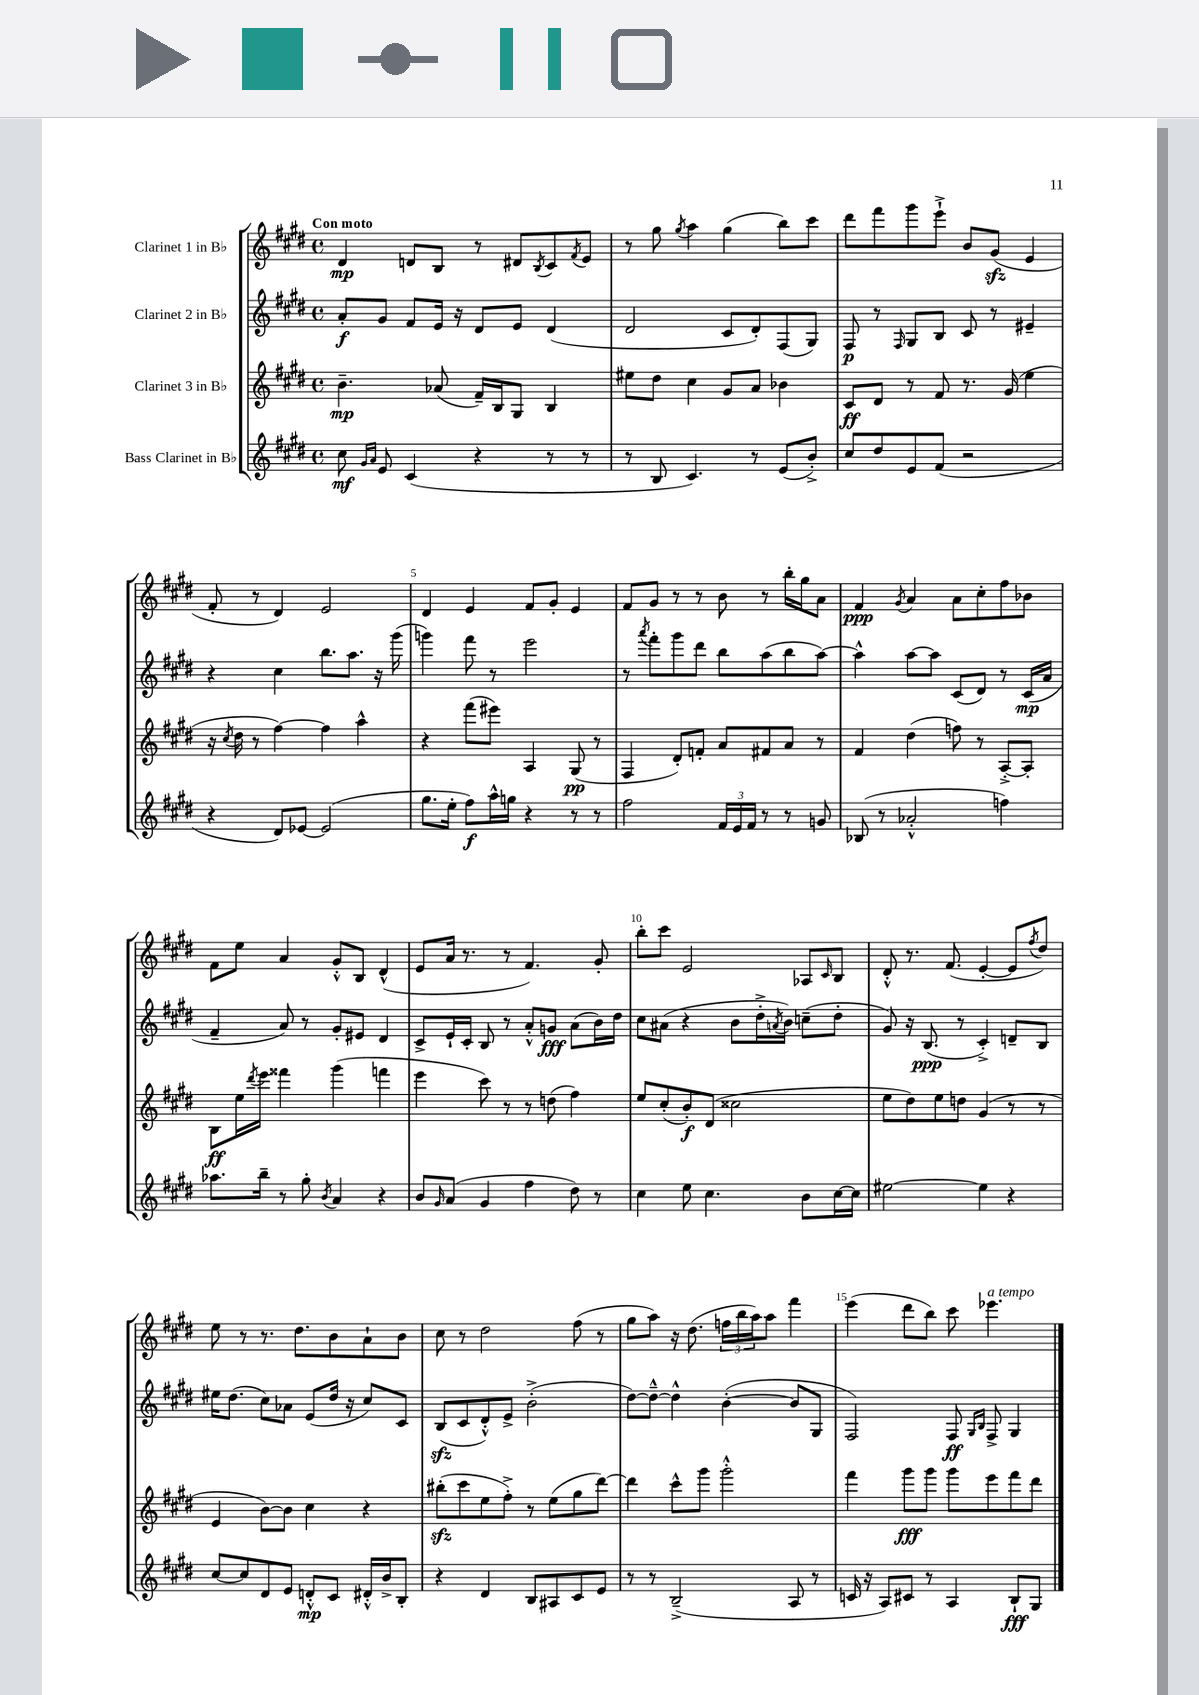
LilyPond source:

<<
\new StaffGroup <<
\new Staff = "s0" \with { instrumentName = "Clarinet 1 in Bb" } {
    \clef treble \key e \major \defaultTimeSignature \time 4/4 \tempo "Con moto"
    dis'4\mp d'8 b8 r8 dis'8 \acciaccatura { b8 } cis'8 \acciaccatura { fis'8 } e'8 |
    r8 gis''8 \acciaccatura { gis''8 } a''4 gis''4( b''8) cis'''8 |
    dis'''8 fis'''8 gis'''8 e'''8-!-> b'8 gis'8\sfz( e'4 |
    fis'8-. r8 dis'4) e'2 |
    dis'4 e'4 fis'8 gis'8-. e'4 |
    fis'8 gis'8 r8 r8 b'8 r8 b''16-. gis''16 a'8 |
    fis'4\ppp \acciaccatura { gis'8 } a'4 a'8 cis''8-. fis''8 bes'8 |
    fis'8 e''8 a'4 gis'8-.-^ b8 dis'4-^( |
    e'8 a'16 r8. r8 fis'4.) gis'8-. |
    b''8-. cis'''8 e'2 aes8 \grace { cis'16 } b8 |
    dis'8-.-^ r8. fis'8.( e'4~-. e'8 \acciaccatura { fis''8 } dis''8) |
    e''8 r8 r8. dis''8. b'8 a'8-! b'8 |
    cis''8 r8 dis''2 fis''8( r8 |
    gis''8 a''8) r16 dis''8.( \tuplet 3/2 { f''16 b''16 a''16) } a''8 fis'''4 |
    e'''4( dis'''8 b''8) cis'''8 ees'''4.^\markup { \italic "a tempo" } \bar "|." |
}
\new Staff = "s1" \with { instrumentName = "Clarinet 2 in Bb" } {
    \clef treble \key e \major \defaultTimeSignature \time 4/4
    a'8-.\f gis'8 fis'8 e'16 r16 dis'8 e'8 dis'4( |
    dis'2 cis'8 dis'8-.) fis8( gis8) |
    fis8\p r8 \grace { fis16 } gis8 b8 cis'8 r8 eis'4-- |
    r4 cis''4 b''8. a''8. r16 gis'''16( |
    g'''4) fis'''8 r8 e'''2 |
    r8 \acciaccatura { a'''8 } fis'''8-. gis'''8 dis'''8 b''8 a''8( b''8 a''8~) |
    a''4-^ a''8~ a''8 cis'8( dis'8) r8 cis'16\mp( a'16 |
    fis'4-- a'8) r8 gis'8-. eis'8 dis'4 |
    cis'8-> e'16-! cis'16-. b8 r8 a'8-.-^ g'8\fff a'8( b'16) dis''16 |
    cis''8 ais'8( r4 b'8 dis''16-.-> \acciaccatura { a'8 } b'16) c''8--( dis''8-. |
    gis'8) r16 b8.\ppp( r8 cis'4-.->) d'8-- b8 |
    eis''16 dis''8.( cis''8) aes'8 e'8( dis''16 r16 cis''8) cis'8 |
    b8\sfz( cis'8 dis'8-.-^) e'8-> b'2-.->( |
    dis''8~) dis''8~---^ dis''4-^ b'4~-.( b'8 gis8 |
    fis2) fis8\ff \grace { gis16 b16 } fis8-> gis4 \bar "|." |
}
\new Staff = "s2" \with { instrumentName = "Clarinet 3 in Bb" } {
    \clef treble \key e \major \defaultTimeSignature \time 4/4
    b'4.--\mp aes'8( fis'16--) b16 gis8 b4 |
    eis''8 dis''8 cis''4 gis'8 a'8 bes'4 |
    cis'8\ff dis'8 r8 fis'8 r8. gis'16( e''4 |
    r16 \acciaccatura { cis''8 } dis''16 r8 fis''4~) fis''4 a''4-^ |
    r4 fis'''8( eis'''8) a4 gis8\pp( r8 |
    fis4 dis'8-.) f'8-. a'8 fis'8 a'8 r8 |
    fis'4 dis''4( f''8) r8 a8~-.-> a8-. |
    b8\ff e''16 \acciaccatura { dis'''8 } e'''16 fisis'''4 gis'''4( f'''4 |
    e'''4 cis'''8) r8 r8 d''8( fis''4) |
    e''8 cis''8-.( b'8-.\f) dis'8( cisis''2 |
    e''8 dis''8) e''8 d''8 gis'4( r8 r8 |
    e'4 b'8~) b'8 cis''4 r4 |
    bis''8-.\sfz( cis'''8 e''8 fis''8-.->) r8 e''8( gis''8 dis'''8~) |
    dis'''4 cis'''8-^ gis'''8 gis'''2-.-^ |
    fis'''4 gis'''8\fff gis'''8 gis'''8 e'''8 fis'''8 dis'''8 \bar "|." |
}
\new Staff = "s3" \with { instrumentName = "Bass Clarinet in Bb" } {
    \clef treble \key e \major \defaultTimeSignature \time 4/4
    cis''8\mf \grace { gis'16 a'16 } e'8 cis'4( r4 r8 r8 |
    r8 b8 cis'4.) r8 e'8( b'8-.->) |
    cis''8 dis''8 e'8 fis'8( r2 |
    r4 dis'8) ees'8~ ees'2( |
    gis''8. e''16-. fis''8\f) a''16-^ g''16 r4 r8 r8 |
    fis''2 \tuplet 3/2 { fis'16 e'16 fis'16 } r8 r8 g'8 |
    bes8( r8 aes'2-.-^ f''4) |
    aes''8. b''16-- r8 gis''8-. \acciaccatura { b'8 } a'4 r4 |
    b'8 \grace { gis'16 } a'8( gis'4 fis''4 dis''8) r8 |
    cis''4 e''8 cis''4. b'8 cis''16~ cis''16 |
    eis''2~ eis''4 r4 |
    cis''8~ cis''8 dis'8 e'8 d'8-.-^\mp cis'8 dis'16-.-^ b'16-> b8-. |
    r4 dis'4 b8 ais8 cis'8 e'8 |
    r8 r8 b2--->( a8 r8 |
    c'16 r16 a8) cis'8 r8 a4 b8-!\fff gis8 \bar "|." |
}
>>
>>
\layout { \context { \Score \override BarNumber.break-visibility = ##(#f #t #t) barNumberVisibility = #(every-nth-bar-number-visible 5) } }
